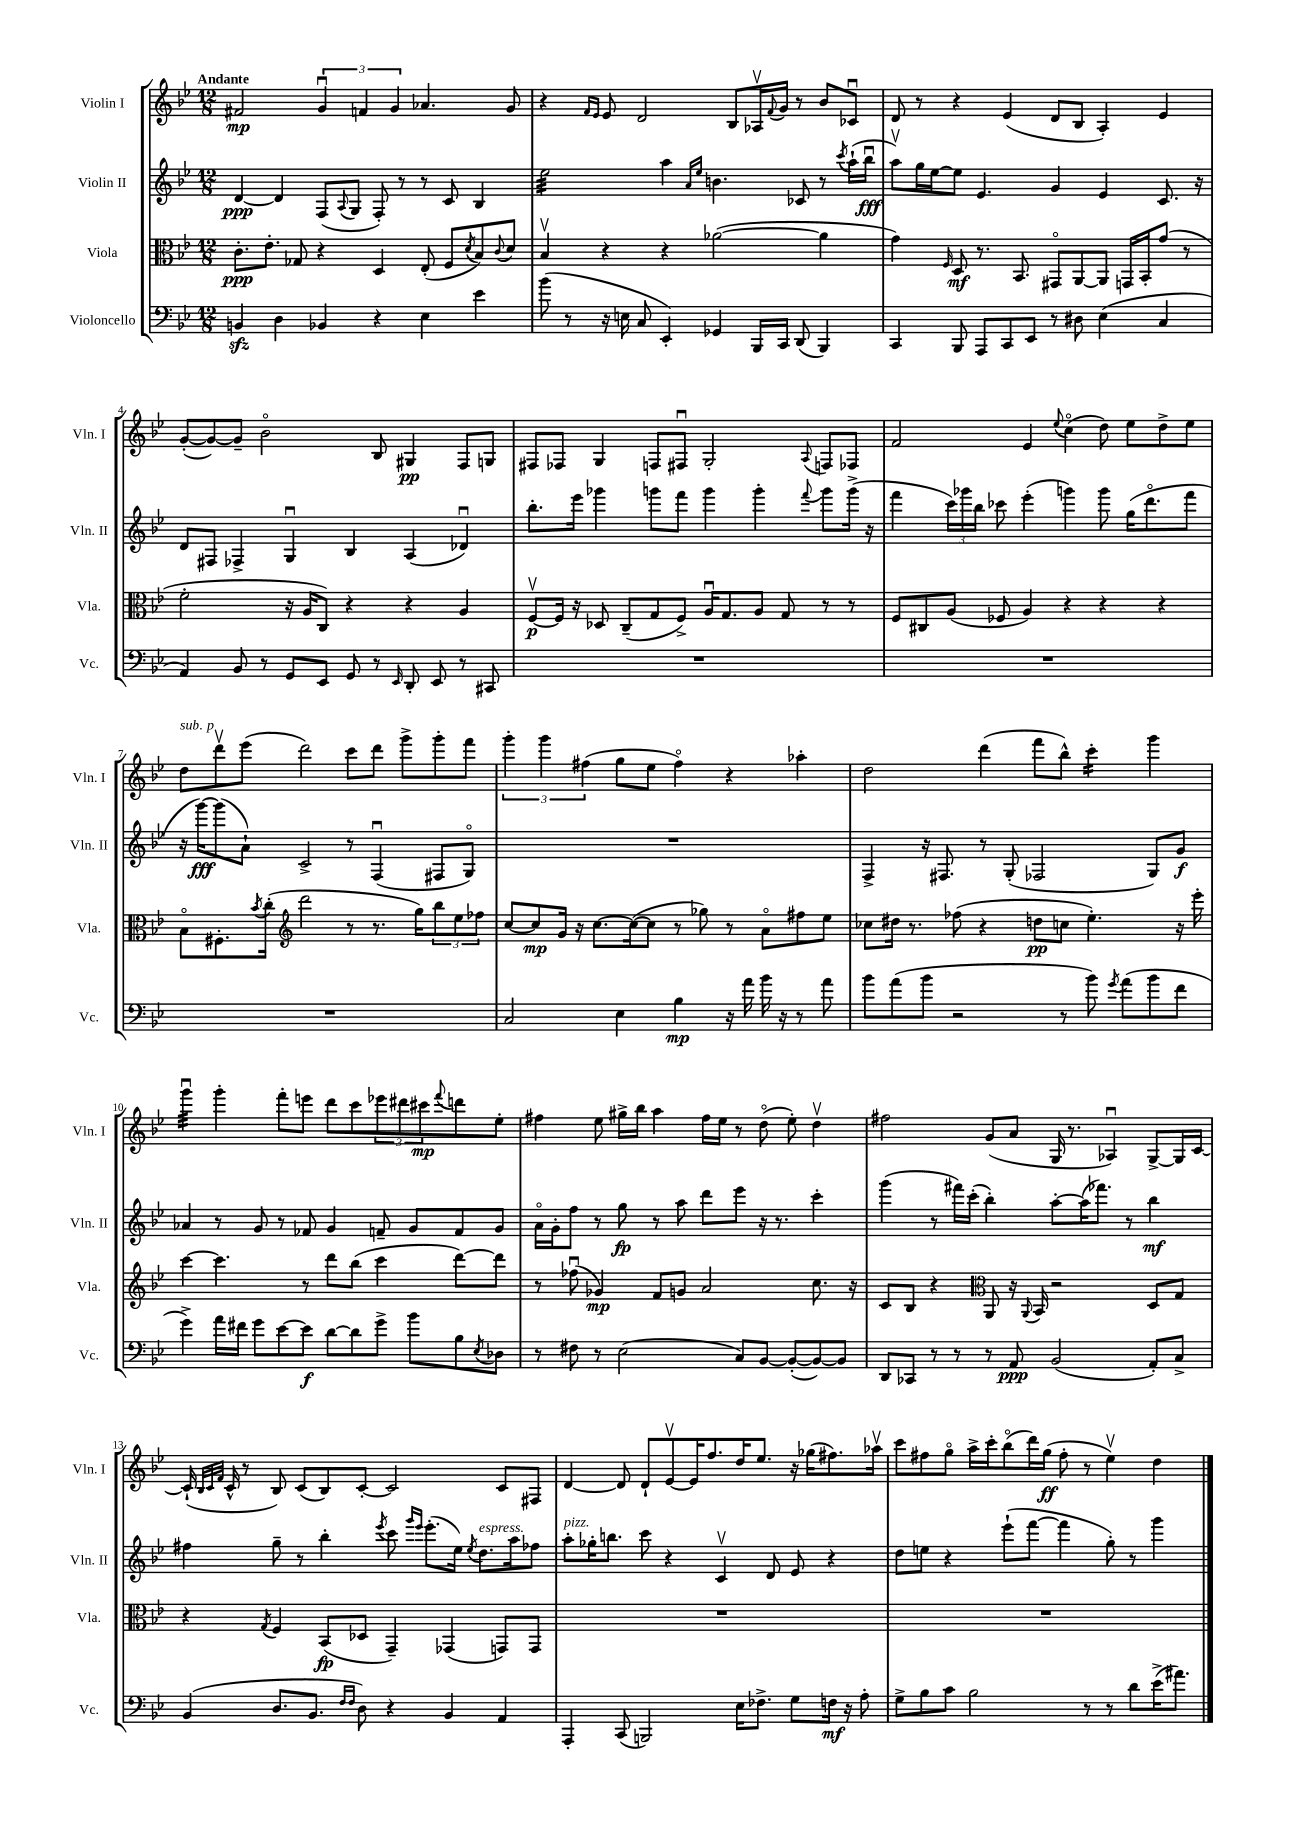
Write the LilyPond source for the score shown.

<<
\new StaffGroup <<
\new Staff = "s0" \with { instrumentName = "Violin I" shortInstrumentName = "Vln. I" } {
    \clef treble \key bes \major \numericTimeSignature \time 12/8 \tempo "Andante"
    fis'2\mp \tuplet 3/2 { g'4\downbow f'4 g'4 } aes'4. g'8 |
    r4 \grace { f'16 ees'16 } ees'8 d'2 bes8 aes16\upbow \appoggiatura { f'8 } g'16 r8 bes'8 ces'8\downbow |
    d'8 r8 r4 ees'4( d'8 bes8 a4-.) ees'4 |
    g'8~-.( g'8~) g'8-- bes'2\flageolet bes8 gis4\pp f8 g8 |
    fis8 fes8 g4 f8 fis8\downbow g2-. \appoggiatura { a8 } f8 fes8 |
    f'2 ees'4 \appoggiatura { ees''8 } c''4\flageolet( d''8) ees''8 d''8-> ees''8 |
    d''8^\markup { \italic "sub. p" } d'''8\upbow ees'''8( d'''2) c'''8 d'''8 g'''8-> g'''8-. f'''8 |
    \tuplet 3/2 { g'''4-. g'''4 fis''4( } g''8 ees''8 fis''4\flageolet) r4 aes''4-. |
    d''2 d'''4( f'''8 bes''8-^) c'''4:16-. g'''4 |
    g'''4:32\downbow g'''4-. f'''8-. e'''8 d'''8 c'''8 \tuplet 3/2 { ees'''8 dis'''8 cis'''8\mp } \appoggiatura { f'''8 } d'''8 ees''8-. |
    fis''4 ees''8 gis''16-> bes''16 a''4 fis''16 ees''16 r8 d''8\flageolet( ees''8-.) d''4\upbow |
    fis''2 g'8( a'8 g16 r8. aes4\downbow) g8~-> g16 c'16~ |
    c'16-!( \grace { bes32 c'32 f'32 } c'16-^ r8 bes8) c'8( bes8) c'8~-. c'2 c'8 fis8 |
    d'4~ d'8 d'8-! ees'8~\upbow ees'16 f''8. d''16 ees''8. r16 ges''16( fis''8.) aes''16\upbow |
    c'''8 fis''8 g''8\flageolet a''16-> c'''16-. bes''8\flageolet( d'''16) g''16\ff( fis''8-. r8 ees''4\upbow) d''4 \bar "|." |
}
\new Staff = "s1" \with { instrumentName = "Violin II" shortInstrumentName = "Vln. II" } {
    \clef treble \key bes \major \numericTimeSignature \time 12/8
    d'4~\ppp d'4 f8( \appoggiatura { a8 } g8 f8-.) r8 r8 c'8 bes4 |
    ees''2:32 a''4 \grace { a'16 ees''16 } b'4. ces'8 r8 \acciaccatura { c'''8 } a''16-!( bes''16\downbow\fff |
    a''8\upbow) g''16 ees''16~ ees''8 ees'4. g'4 ees'4 c'8. r16 |
    d'8 fis8 fes4-> g4\downbow bes4 a4( des'4\downbow) |
    bes''8.-. ees'''16 ges'''4 g'''8 f'''8 g'''4 g'''4-. \appoggiatura { f'''8 } g'''8 g'''16->( r16 |
    f'''4 \tuplet 3/2 { c'''16) ges'''16 bes''16 } ces'''8 ees'''4-.( g'''4) g'''8 g''16( d'''8.\flageolet f'''8 |
    r16 g'''16~\fff) g'''8( a'8-!) c'2-> r8 f4\downbow( fis8 g8\flageolet) |
    R1. |
    f4-> r16 fis8. r8 g8-.( fes2 g8) g'8\f |
    aes'4 r8 g'8 r8 fes'8 g'4 f'8-- g'8 f'8 g'8 |
    a'16\flageolet g'16-. f''8 r8 g''8\fp r8 a''8 d'''8 ees'''8 r16 r8. c'''4-. |
    g'''4( r8 fis'''16) c'''16-.( bes''4-.) a''8~-. a''16( fes'''8.) r8 bes''4\mf |
    fis''4 g''8-- r8 bes''4-. \acciaccatura { ees'''8 } c'''8 \grace { g'''16 ees'''16 } ees'''8.-.( ees''16) \acciaccatura { ees''8 } d''8.^\markup { \italic "espress." } a''16 fes''8 |
    a''8-.^\markup { \italic "pizz." } ges''16-. b''8. c'''8 r4 c'4\upbow d'8 ees'8 r4 |
    d''8 e''8 r4 ees'''8-!( f'''8~ f'''4 g''8-.) r8 g'''4 \bar "|." |
}
\new Staff = "s2" \with { instrumentName = "Viola" shortInstrumentName = "Vla." } {
    \clef alto \key bes \major \numericTimeSignature \time 12/8
    c'8.-.\ppp ees'8.-. ges8 r4 d4 ees8-.( f8 \acciaccatura { d'8 } bes8) \appoggiatura { c'8 } d'8 |
    bes4\upbow r4 r4 aes'2~( aes'4 |
    g'4) \grace { f16 } d8\mf r8. bes,8. gis,8\flageolet a,8~ a,8 g,16 bes,16-. g'8( r8 |
    f'2-. r16 a16 c8) r4 r4 a4 |
    f8~\upbow\p f16 r16 des8 c8--( g8 f8->) a16\downbow g8. a8 g8 r8 r8 |
    f8 cis8 a8( fes8 a4) r4 r4 r4 |
    bes8\flageolet fis8.-. \acciaccatura { bes'8 } c''16-.( \clef treble d'''2 r8 r8. g''16) \tuplet 3/2 { bes''8 ees''8 fes''8 } |
    c''8~ c''8\mp g'16 r16 c''8.~ c''16~( c''8 r8 ges''8) r8 a'8\flageolet fis''8 ees''8 |
    ces''8 dis''16 r8. fes''8( r4 d''8\pp c''8 ees''4.-.) r16 ees'''16-. |
    c'''4~ c'''4. r8 d'''8 bes''8( c'''4 d'''8~) d'''8 |
    r8 fes''8\downbow( ges'4\mp) f'8 g'8 a'2 c''8. r16 |
    c'8 bes8 r4 \clef alto a,8 r16 \appoggiatura { a,8 } bes,16 r2 d8 g8 |
    r4 \acciaccatura { g8 } f4 bes,8\fp( des8 g,4--) ges,4( g,8) g,8 |
    R1. |
    R1. \bar "|." |
}
\new Staff = "s3" \with { instrumentName = "Violoncello" shortInstrumentName = "Vc." } {
    \clef bass \key bes \major \numericTimeSignature \time 12/8
    b,4\sfz d4 bes,4 r4 ees4 ees'4 |
    bes'8( r8 r16 e16 c8 ees,4-.) ges,4 bes,,16 c,16 d,8( bes,,4) |
    c,4 bes,,8 a,,8 c,8 ees,8 r8 dis8 ees4( c4 |
    a,4) bes,8 r8 g,8 ees,8 g,8 r8 \grace { ees,16 } d,8-. ees,8 r8 cis,8 |
    R1. |
    R1. |
    R1. |
    c2 ees4 bes4\mp r16 a'16 bes'16 r16 r8 a'8 |
    bes'8 a'8( bes'8 r2 r8 bes'8) \acciaccatura { g'8 } a'8( bes'8 f'8 |
    g'4->) a'16 fis'16 g'8 ees'8~ ees'8\f d'8~ d'8 g'8-> bes'8 bes8 \acciaccatura { ees8 } des8 |
    r8 fis8 r8 ees2( c8) bes,8~ bes,8~-.( bes,8~) bes,8 |
    d,8 ces,8 r8 r8 r8 a,8\ppp bes,2( a,8-.) c8-> |
    bes,4( d8. bes,8. \grace { f16 f16 } d8) r4 bes,4 a,4 |
    a,,4-. c,8( b,,2) ees16 fes8.-> g8 f16\mf r16 a8-. |
    g8-> bes8 c'8 bes2 r8 r8 d'8 ees'16->( ais'8.) \bar "|." |
}
>>
>>
